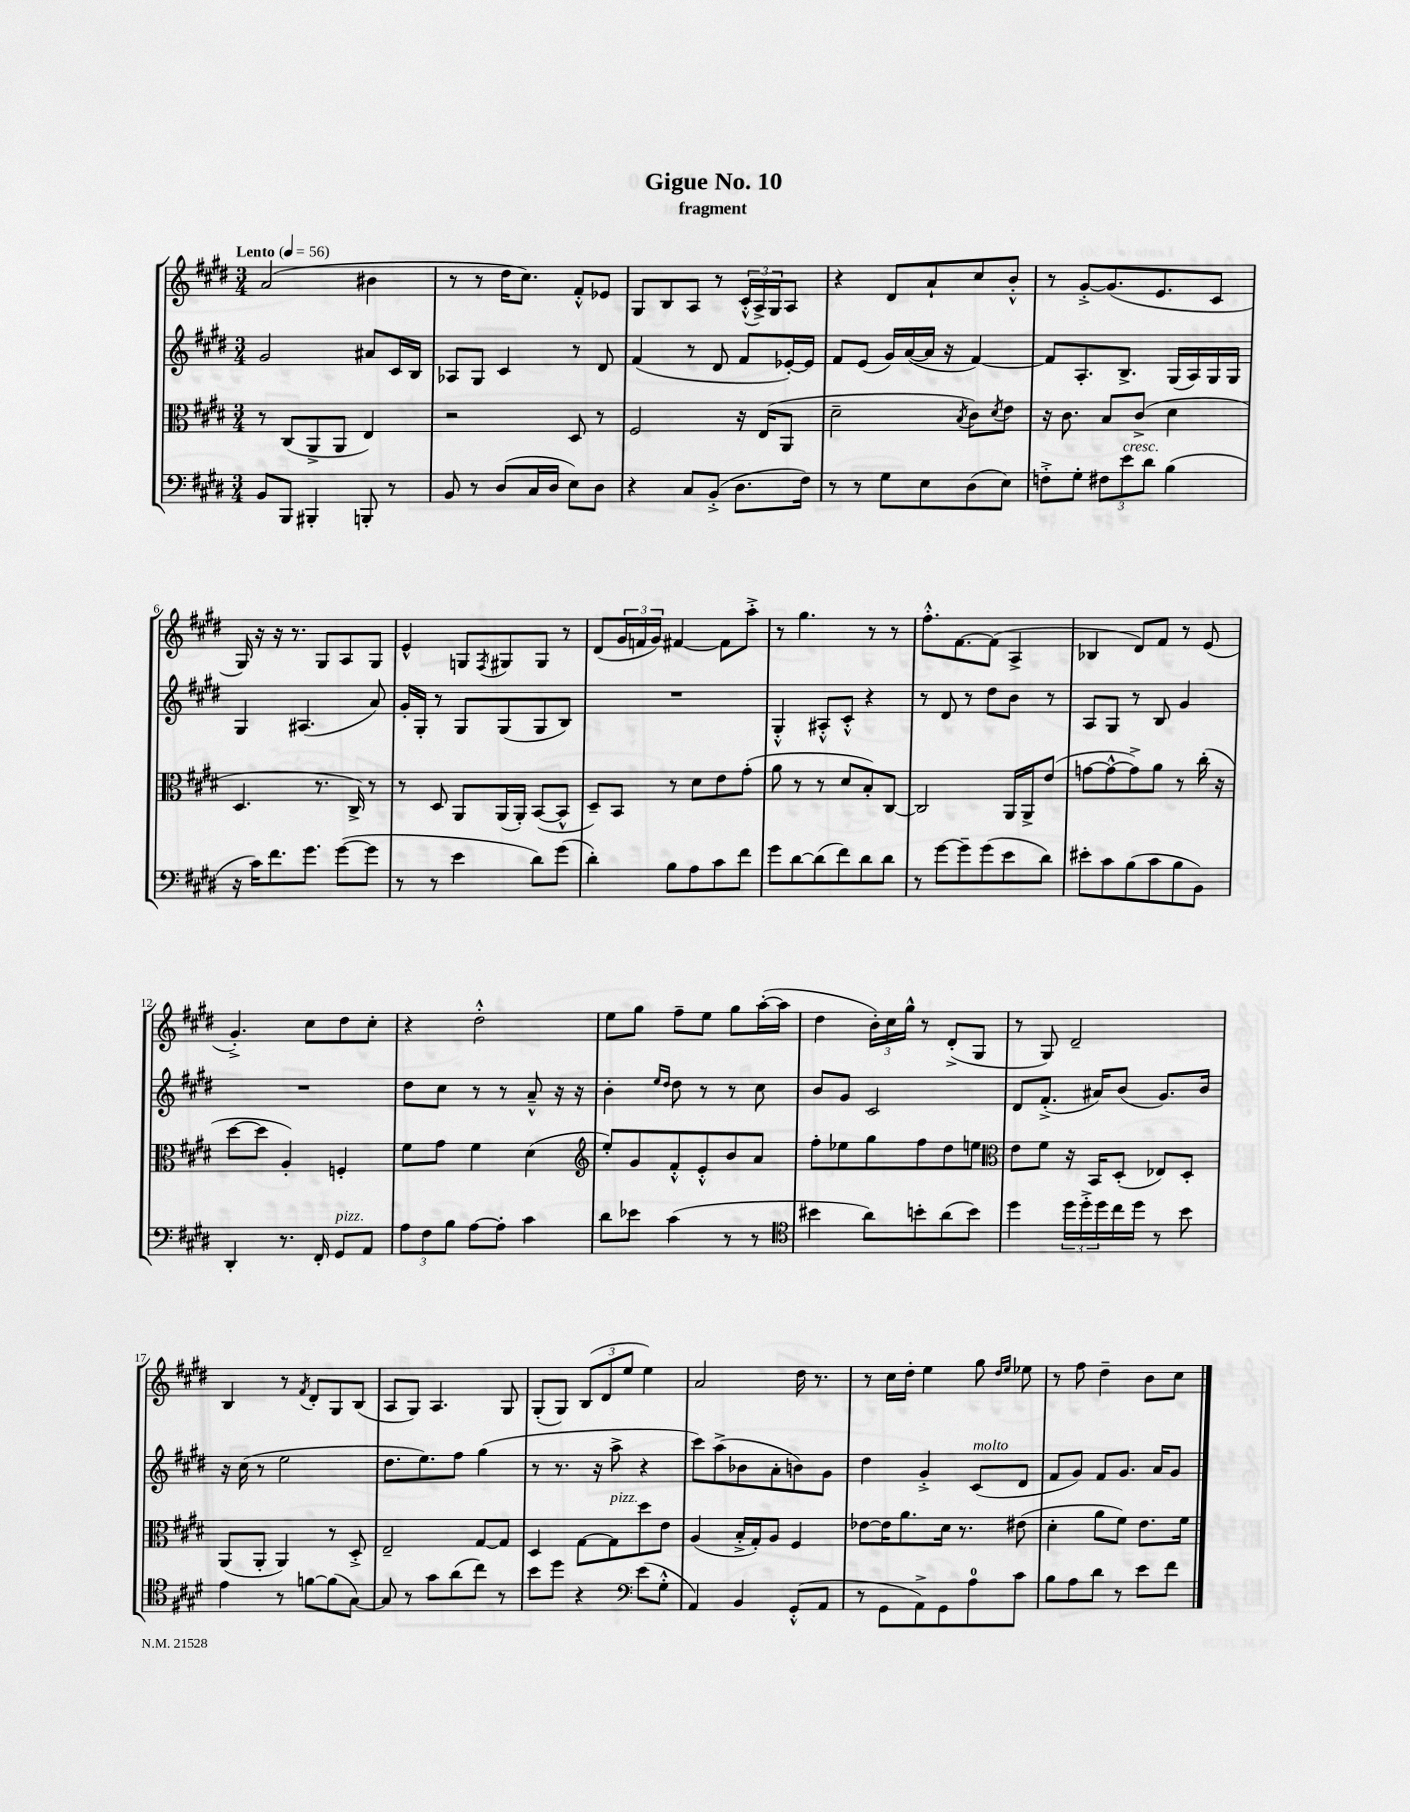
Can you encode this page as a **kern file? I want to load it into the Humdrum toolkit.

**kern	**kern	**kern	**kern
*part4	*part3	*part2	*part1
*staff4	*staff3	*staff2	*staff1
*clefF4	*clefC3	*clefG2	*clefG2
*k[f#c#g#d#]	*k[f#c#g#d#]	*k[f#c#g#d#]	*k[f#c#g#d#]
*M3/4	*M3/4	*M3/4	*M3/4
*MM56	*MM56	*MM56	*MM56
=1	=1	=1	=1
!	!	!	!LO:TX:a:B:t=Lento
8BB/L	8r	2g#/	(2a/
8BBB/J	(8C#/L	.	.
4BBB#X'/	8AA^/	.	.
.	8AA/J	.	.
8BBBn'/	4E/)	8a#X/L	4b#X\
8r	.	16c#/L	.
.	.	16B/JJ	.
=2	=2	=2	=2
8BB/	2r	8A-X/L	8r
8r	.	8G#/J	8r
(8D#/L	.	4c#/	16dd#\KL
.	.	.	8.cc#\J)
16C#/L	.	.	.
16D#/JJ	.	.	.
8E\L)	8D#/	8r	8f#'^^/L
8D#\J	8r	8d#/	8e-X/J
=3	=3	=3	=3
4r	2F#/	(4f#/	8G#/L
.	.	.	8B/
8C#/L	.	8r	8A/J
(8BB'^/J	.	8d#/	8r
8.D#\L	16r	8f#/L	(24c#'^^/LL
.	.	.	24A^/)
.	(16E/KL	.	.
.	.	.	24G#/J
.	8AA/J	[16e-X'/L)	8A/J
16F#\Jk)	.	16e-/JJ]	.
=4	=4	=4	=4
8r	2d#~\	8f#/L	4r
8r	.	(8e/J	.
8G#\L	.	16g#/LL)	8d#/L
.	.	([16a/	.
8E\	.	16a/JJ]	8a`/
.	.	16r	.
.	8qB/	.	.
(8D#\	8c#\L)	[4f#/)	8cc#/
.	8qd#/	.	.
8E\J)	8e\J	.	8b'^^/J
=5	=5	=5	=5
8Fn'^\L	16r	8f#/L]	8r
.	8.c#\	.	.
8G#'\J	.	8.A'/	[8g#'^/L
12F#X\L	8B/L	.	(8.g#/]
.	.	8.B^/J	.
!LO:TX:a:i:t=cresc.	!	!	!
12e\	.	.	.
.	(8c#^/J	.	.
12d#\J	.	.	.
.	.	.	8.e/
(4B\	4d#\	(16G#/LL	.
.	.	16A/)	.
.	.	16G#/	8c#/J
.	.	16G#/JJ	.
!!LO:LB:g=z
=6	=6	=6	=6
16r	4.D#/	4G#/	16G#/)
16c#\KL)	.	.	16r
8.f#\	.	.	16r
.	.	.	8.r
.	.	(4.A#X/	.
8.g#\J	.	.	.
.	8.r	.	8G#/L
([8g#\L	.	.	8A/
.	16C#^/)	.	.
8g#\J]	8r	8a/)	8G#/J
=7	=7	=7	=7
8r	8r	16g#'/LL	4e^^/
.	.	16G#'/JJ	.
8r	8D#/	8r	.
4e\	8AA/L	8G#/L	8Gn/L
.	.	.	8qF#/
.	(16AA/L	(8G#/	8G#X/
.	16AA'/JJ)	.	.
8d#\L)	([8BB/L	8G#/	8G#/J
(8g#\J	8BB^^/J]	8B/J)	8r
=8	=8	=8	=8
4d#'\)	8D#~/L)	2.r	(8d#/L
.	8BB/J	.	24g#/L
.	.	.	24fn/
.	.	.	24g#/JJ)
8B\L	8r	.	[4f#X/
8A\	8d#\L	.	.
8c#\	8e\	.	8f#\L]
8f#\J	(8g#'\J	.	8aa'^\J
=9	=9	=9	=9
8g#\L	8a\	4G#'^^/	8r
[8d#\	8r	.	4.gg#\
(8d#\]	8r	8A#X'^^/L	.
8f#\)	8d#/L	8c#'^^/J	.
8d#\	8B'/)	4r	8r
8d#\J	[8C#/J	.	8r
=10	=10	=10	=10
8r	2C#/]	8r	8.ff#'^^\L
[8g#\L	.	8d#/	.
.	.	.	[8.f#\
8g#~\]	.	8r	.
(8g#\	.	8dd#\L	(8f#\J]
8e\	16AA/LL	8b\J	4A^/
.	16AA^/J	.	.
8d#\J)	(8e/J	8r	.
=11	=11	=11	=11
8e#X'\L	[8gn\L	8A/L	4B-X/
8c#\	8g^^\_	8G#/J	.
(8B\	8g^\])	8r	8d#/L)
8c#\	8a\J	8B/	8f#/J
8B\	8r	4g#/	8r
8BB\J)	(16cc#'\	.	(8e/
.	16r	.	.
!!LO:LB:g=z
=12	=12	=12	=12
4DD#'/	[8dd#\L	2.r	4.g#'^/)
.	8dd#\J]	.	.
8.r	4A'/)	.	.
.	.	.	8cc#\L
16FF#'/	.	.	.
!LO:TX:a:i:t=pizz.	!	!	!
8GG#/L	4Fn'/	.	8dd#\
8AA/J	.	.	8cc#'\J
=13	=13	=13	=13
12A\L	8f#\L	8dd#\L	4r
12F#\	.	.	.
.	8g#\J	8cc#\J	.
12B\J	.	.	.
[8A\L	4f#\	8r	2dd#'^^\
8A'\J]	.	8r	.
4c#\	(4d#\	8a~^^/	.
.	.	16r	.
.	.	16r	.
=14	=14	=14	=14
*	*clefG2	*	*
8d#\L	8ee'/L)	4b'\	8ee\L
8e-X\J	8g#/	.	8gg#\J
.	.	16qqee/LL	.
.	.	16qqdd#/JJ	.
(4c#\	8f#'^^/	8dd#\	8ff#~\L
.	8e'^^/	8r	8ee\J
8r	8b/	8r	8gg#\L
8r	8a/J	8cc#\	([16aa'\L
.	.	.	16aa\JJ]
=15	=15	=15	=15
*clefC4	*	*	*
4b#X\	8ff#'\L	8b/L	4dd#\
.	8ee-X\	8g#/J	.
8a\L)	8gg#\	2c#/	24b'\LL)
.	.	.	24cc#\
.	.	.	24gg#^^\JJ
8bn'\	8ff#\	.	8r
(8a\	8dd#\	.	(8d#'^/L
8b\J)	8een\J	.	8G#/J
=16	=16	=16	=16
*	*clefC3	*	*
4dd#\	8e\L	8d#/L	8r
.	8f#\J	(8.f#'^/J	8G#/)
24dd#\LL	16r	.	2d#~/
24dd#'^\	.	.	.
.	16BB/KL	16a#X/KL)	.
24dd#\	.	.	.
16cc#\	(8D#'/J	(8b/J	.
16dd#\JJ	.	.	.
8r	8E-X/L)	8.g#/L)	.
8b\	8D#'/J	.	.
.	.	16b/Jk	.
!!LO:LB:g=z
=17	=17	=17	=17
4e\	(8AA/L	16r	4B/
.	.	(16cc#\	.
.	8AA'/J	8r	.
8r	4AA/)	2ee\	8r
.	.	.	8qf#/
[8fn\L	.	.	8d#'/L
(8f\]	8r	.	8G#/
[8G#\J)	8D#'^/	.	(8B/J
=18	=18	=18	=18
8G#/]	2E~/	8.dd#\L	8A/L
8r	.	.	8G#/J)
.	.	8.ee\)	.
8g#\L	.	.	4.A/
(8a\	.	8ff#\J	.
8cc#\J)	[8G#/L	(4gg#\	.
8r	8G#/J]	.	8G#/
=19	=19	=19	=19
8b\L	4D#/	8r	(8G#'/L
8dd#\J	.	8.r	8G#/J)
4r	[8G#\L	.	(12B/L
.	.	16r	.
.	.	.	12d#/
!	!LO:TX:a:i:t=pizz.	!	!
.	8G#\]	8aa^\	.
.	.	.	12ee/J
*clefF4	*	*	*
(8e\L	8dd#\	4r	4ee\)
8G#'^^\J	8e\J	.	.
=20	=20	=20	=20
4AA/)	(4A/	8ccc#\L)	2a/
.	.	(8aa^\	.
4BB/	16B'^/LL	8b-X\	.
.	16G#'/J)	.	.
.	8A/J	8a'\	.
(8GG#'^^/L	4F#/	8bn\)	16dd#\
.	.	.	8.r
8AA/J	.	8g#\J	.
=21	=21	=21	=21
8r	[8e-X\L	4dd#\	8r
8GG#\L	16e-\K]	.	16cc#\LL
.	8.a\	.	16dd#'\JJ
8AA^\)	.	4g#'^/	4ee\
8GG#\	16d#\Jk	.	.
.	8.r	.	.
!	!	!LO:TX:a:i:t=molto	!
8A\	.	(8c#/L	8gg#\
.	.	.	16qqdd#/LL
.	.	.	16qqee/JJ
8c#\J	(8e#X\	8d#/J	8ee-X\
=22	=22	=22	=22
8B\L	4d#'\	8f#/L	8r
8A\	.	8g#/J)	8ff#\
8d#\J	8a\L	8f#/L	4dd#~\
8r	8f#\J)	8.g#/J	.
8e\L	8.e\L	.	8b\L
.	.	16a/KL	.
8f#\J	.	8g#/J	8cc#\J
.	16f#\Jk	.	.
==	==	==	==
*-	*-	*-	*-
